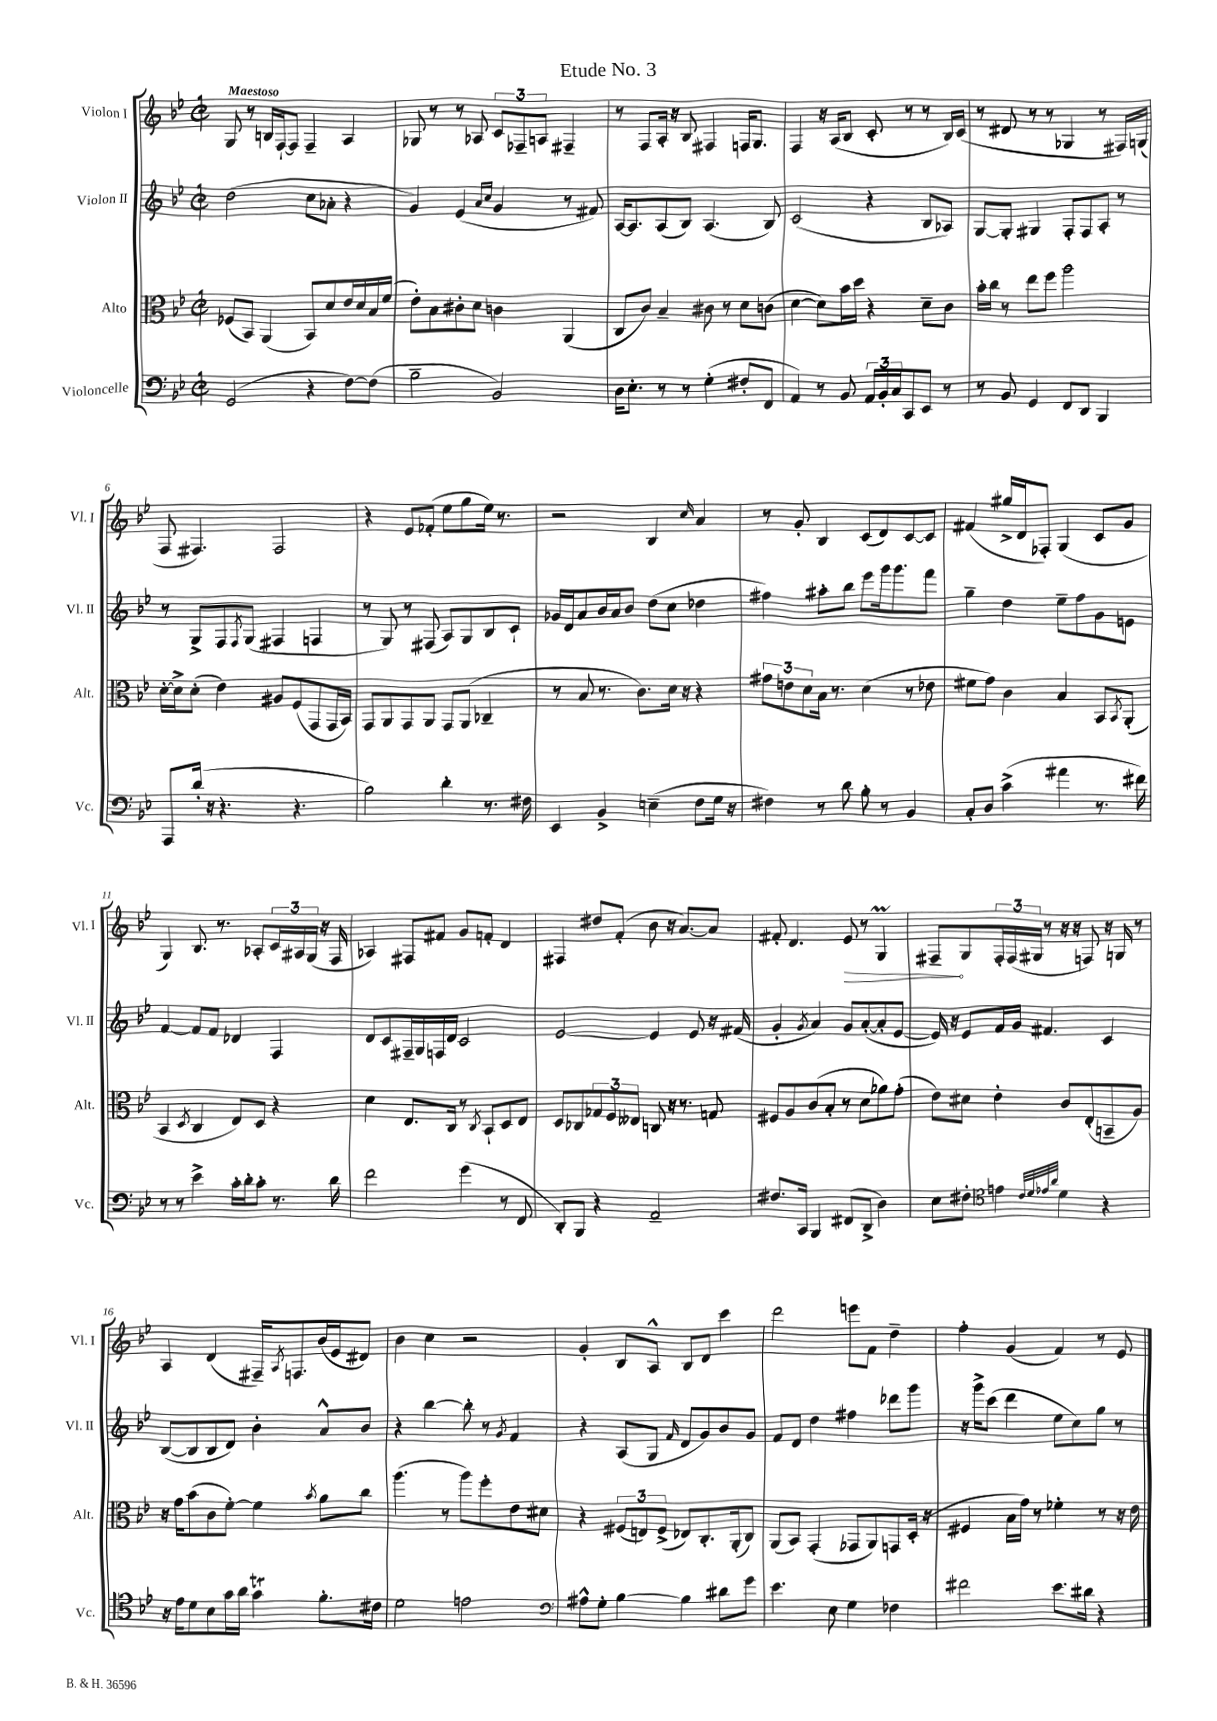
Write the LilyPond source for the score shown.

\header { title = "Etude No. 3" }
<<
\new StaffGroup <<
\new Staff = "s0" \with { instrumentName = "Violon I" shortInstrumentName = "Vl. I" } {
    \clef treble \key bes \major \defaultTimeSignature \time 2/2 \tempo "Maestoso"
    g8 r8 b16 f16~-! f8 f4-- a4 |
    ges8 r8 r8 aes8 \tuplet 3/2 { c'8 fes8-- a8 } fis4-- |
    r8 f8 a16-. r16 bes8 fis4 f16 g8. |
    f4 r16 a16( bes8 c'8-. r8 r8 bes16) c'16( |
    r8 dis'8 r8 r8 ges4 r8 fis16) g16( |
    f8 fis4.) fis2 |
    r4 ees'8 fes'8-.( ees''8 g''8 ees''16) r8. |
    r2 bes4 \grace { c''16 } a'4 |
    r8 g'8-. bes4 c'8( d'8) c'8~ c'8 |
    fis'4( gis''16-> d'16 fes8-.) g4( c'8 g'8 |
    g4) bes8. r8. aes8-. \tuplet 3/2 { c'16 ais16 g16( } r16 f16 |
    aes4) fis8 fis'8 g'8 f'8-. d'4 |
    fis4 dis''8 f'8-.( bes'8 r16 a'8.~) a'8 |
    fis'8-. d'4. \once \override Hairpin.circled-tip = ##t ees'8\> r8 g4\prall |
    fis8--\! g8 \tuplet 3/2 { fis16-. fis16( gis16 } r8 r16 r16 f8) r16 g16 r8 |
    a4 d'4( fis16--) \acciaccatura { a8 } f8. bes'16( ees'16 dis'8) |
    bes'4 c''4 r2 |
    g'4-. bes8 a8-^ bes8 d'8 c'''4 |
    d'''2 e'''8 f'8 d''4-- |
    f''4-. g'4( f'4) r8 ees'8 \bar "|." |
}
\new Staff = "s1" \with { instrumentName = "Violon II" shortInstrumentName = "Vl. II" } {
    \clef treble \key bes \major \defaultTimeSignature \time 2/2
    d''2( c''8 aes'8-. r4 |
    g'4) ees'4( \grace { a'16 c''16 } g'4 r8 fis'8) |
    a16~ a8. a8( bes8) a4.( bes8) |
    c'2( r4 bes8 aes8) |
    g8~ g8-. gis4 f8-. f8 a8-. r8 |
    r8 g8-> f8 \acciaccatura { f8 } g8( fis4 f4 |
    r8 g8) r8 fis8( a8) g8 bes8 c'8-! |
    ges'16 d'16 a'8 bes'16 a'16 bes'8 d''8( c''8 des''4 |
    fis''4) ais''8-. bes''8 ees'''8 g'''16 g'''8. f'''8 |
    g''4-- d''4 ees''8-- f''8 g'8 e'8 |
    f'4~ f'8 f'8 des'4 f4 |
    d'8 c'8 fis16-- g16 f16 d'16 c'2 |
    ees'2~ ees'4 ees'8 r16 fis'16( |
    g'4-. \acciaccatura { g'8 } a'4) g'8 a'8~-.( a'8-. ees'8~ |
    ees'16) r16 ees'8 f'16 g'16 fis'4. c'4 |
    bes8~( bes8 bes8 d'8) bes'4-. a'8-^ bes'8 |
    r4 bes''4~ bes''8-. r8 \acciaccatura { g'8 } f'4 |
    r4 a8( g8 \grace { f'16 } d'8 g'8) bes'8 g'8 |
    f'8 d'8 d''4 fis''4 des'''8 g'''8 |
    r16 g'''16-> c'''8( d'''4 ees''8 c''8) g''8 r8 \bar "|." |
}
\new Staff = "s2" \with { instrumentName = "Alto" shortInstrumentName = "Alt." } {
    \clef alto \key bes \major \defaultTimeSignature \time 2/2
    fes8( bes,8) a,4( bes,8) d'8 ees'16 d'16 bes16 f'16( |
    ees'8-.) bes8 cis'8-. d'8 c'4 a,4( |
    c8 c'8) bes4-- cis'8 r8 d'8 c'8( |
    d'4~ d'8) bes'16 d''16 r4 d'8-- c'8 |
    bes'16-. c''16 r8 ees''8 f''8 a''2 |
    d'16~-. d'16-> d'8-.( ees'4) ais8 f8( g,8 g,16 bes,16) |
    g,8 a,8 g,8 a,8 g,8 a,8( ces4-- |
    r8 bes8 r8. c'8.) d'16 r16 r4 |
    \tuplet 3/2 { gis'8 e'8 d'8 } bes16 r8. d'4( r8 ees'8 |
    fis'8 g'8) c'4 bes4 bes,8 \acciaccatura { bes,8 } a,8-.( |
    bes,4 \acciaccatura { d8 } c4 ees8) d8 r4 |
    d'4 ees8. c16 r8 \acciaccatura { c8 } bes,8-! d8 ees8 |
    d8 ces8 \tuplet 3/2 { ges8 f8 eeses8 } c8 r16 r8. g8 |
    fis8 a8 c'8( bes8-. r8 d'8 aes'8) g'8-.( |
    ees'8) dis'8 ees'4-. c'8 ees8-.( b,8-- a8) |
    r16 g'16 bes'8( c'8 f'8~-.) f'4 \acciaccatura { bes'8 } a'8 c''8 |
    a''4.( r8 a''8) f''8-. ees'8 dis'8 |
    r4 \tuplet 3/2 { fis8( e8) fis8->( } ees8) c8.-. a,16-.( c8) |
    a,8( bes,8) g,4-.( ges,8 a,8) g,8 d16-.( r16 |
    fis4 bes16 g'16) r8 fes'4-. r8 r16 ees'16 \bar "|." |
}
\new Staff = "s3" \with { instrumentName = "Violoncelle" shortInstrumentName = "Vc." } {
    \clef bass \key bes \major \defaultTimeSignature \time 2/2
    g,2( r4 f8~) f8( |
    bes2-- bes,2) |
    d16 ees8.-. r8 r8 g4-.( fis8-. f,8 |
    a,4) r8 bes,8 \tuplet 3/2 { a,16 bes,16-. c16 } c,8 ees,8 r8 |
    r8 bes,8 g,4 f,8 d,8 bes,,4 |
    a,,8 d'16-.( r16 r4. r4. |
    bes2) d'4-. r8. fis16 |
    ees,4 bes,4-> e4--( f8 g16 r16 |
    fis4) r8 d'8 bes8-. r8 bes,4 |
    c8-. d8 c'4->( ais'4 r8. fis'16) |
    r8 r8 ees'4-> c'16-. d'16-. c'8-. r8. d'16 |
    f'2 g'4( r8 f,8 |
    d,8-.) bes,,8 r4 a,2-- |
    fis8. c,16 bes,,4 fis,8( d,8-> d4) |
    ees8 fis8-. \clef tenor e'4 \grace { c'32 d'32 ees'32 a'32 } d'4 r4 |
    r16 ees'16 d'8 bes8 g'16 a'16 g'4\trill f'8.-. cis'16 |
    d'2 e'2 |
    \clef bass ais8-^ g8-. bes4~ bes4 dis'8 g'8 |
    ees'4. ees8 g4 fes4 |
    fis'2 ees'8. dis'16 r4 \bar "|." |
}
>>
>>
